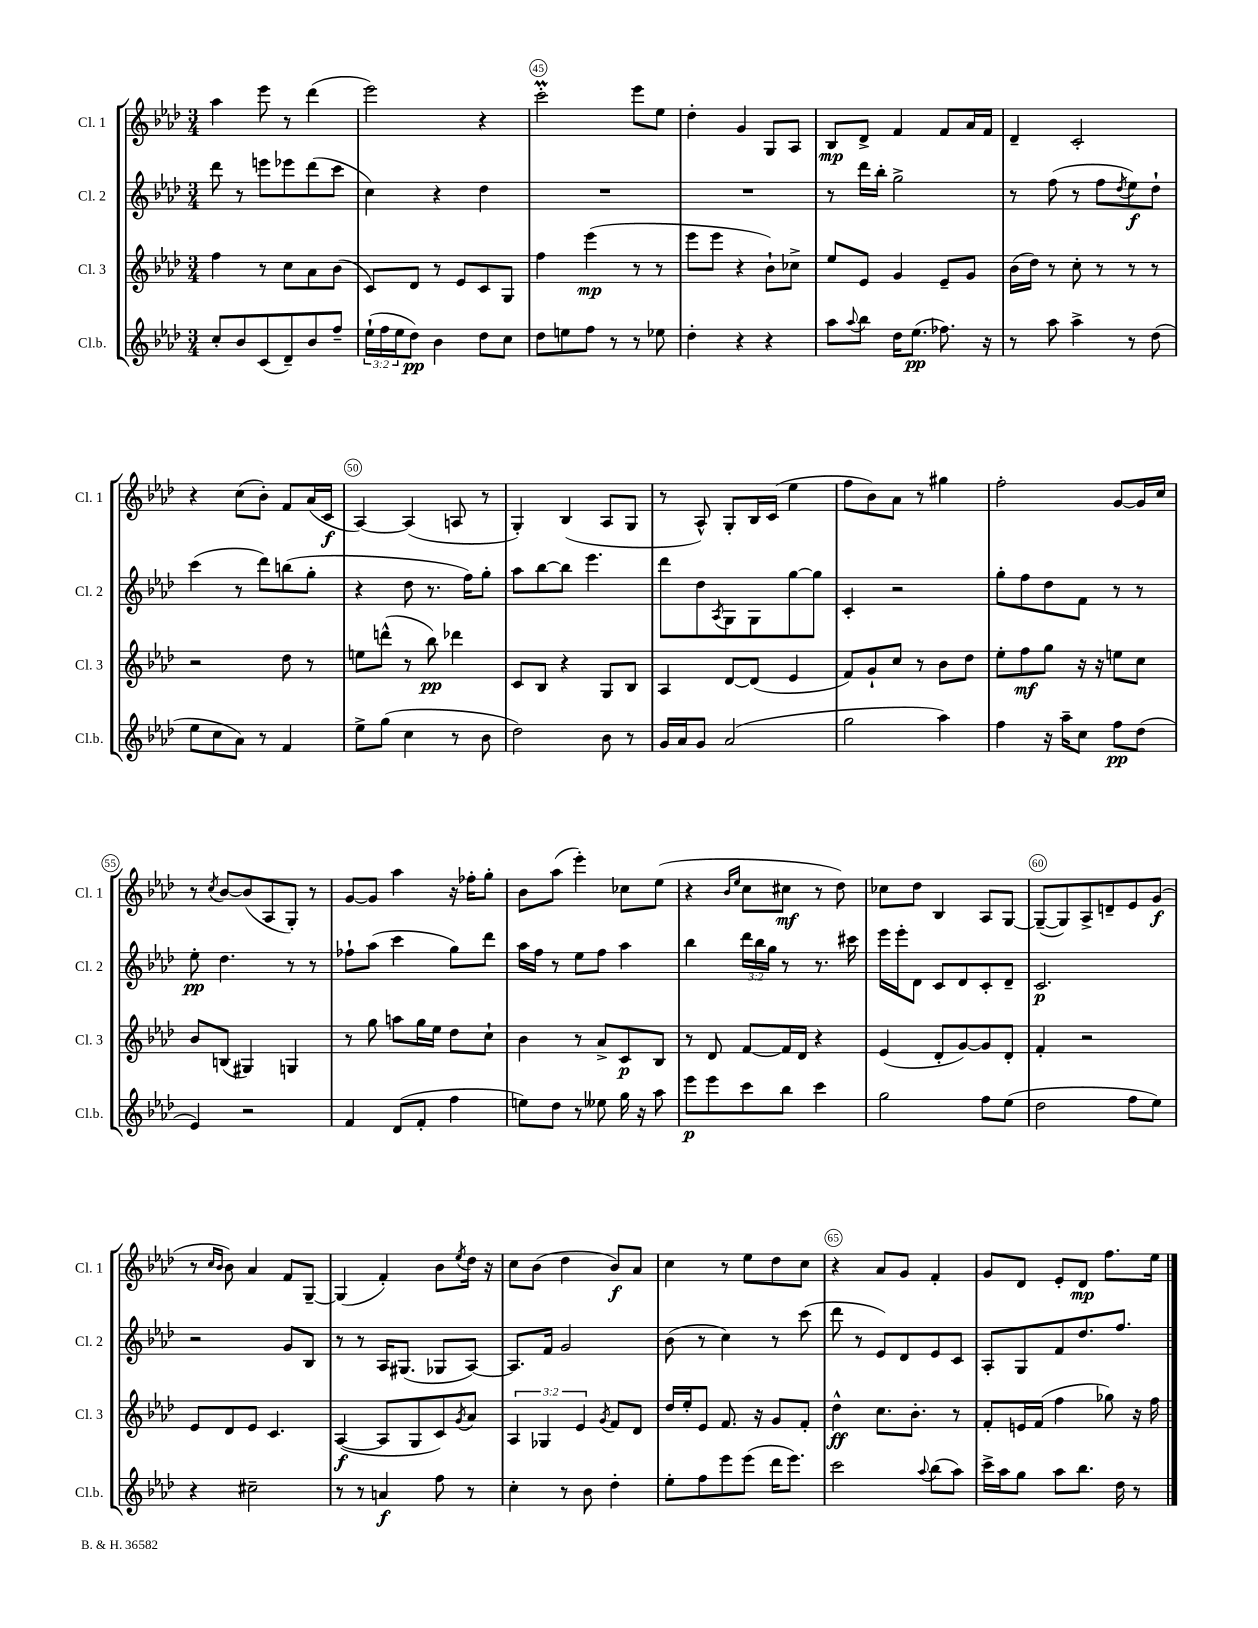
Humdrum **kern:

**kern	**kern	**kern	**kern
*staff4	*staff3	*staff2	*staff1
*clefG2	*clefG2	*clefG2	*clefG2
*k[b-e-a-d-]	*k[b-e-a-d-]	*k[b-e-a-d-]	*k[b-e-a-d-]
*M3/4	*M3/4	*M3/4	*M3/4
8cc'	4ff	8ddd-	4aa-
8b-	.	8r	.
(8c	8r	8eee	8eee-
8d-~)	8cc	8eee-	8r
8b-	8a-	(8ddd-	(4ddd-
8ff~	(8b-	8ccc	.
=	=	=	=
(24ee-`	8c)	4cc)	2eee-)
24ff	.	.	.
24ee-	.	.	.
8dd-)	8d-	.	.
4b-	8r	4r	.
.	8e-	.	.
8dd-	8c	4dd-	4r
8cc	8G	.	.
=	=	=	=
8dd-	4ff	2.r	2ccc'
8ee	.	.	.
8ff	(4eee-	.	.
8r	.	.	.
8r	8r	.	8eee-
8ee-	8r	.	8ee-
=	=	=	=
4dd-'	8eee-	2.r	4dd-'
.	8eee-	.	.
4r	4r	.	4g
4r	8b-`)	.	8G
.	8cc-^	.	8A-
=	=	=	=
8aa-	8ee-	8r	8B-
8qqaa-	.	.	.
8bb-	8e-	16ddd-	8d-^
.	.	16bb-'	.
16dd-	4g	2gg^	4f
(8.ee-	.	.	.
8.ff-)	8e-~	.	8f
.	8g	.	16a-
16r	.	.	16f
=	=	=	=
8r	(16b-	8r	4d-~
.	16dd-)	.	.
8aa-	8r	(8ff	.
4aa-^	8cc'	8r	2c'
.	8r	8ff	.
.	.	8qdd-	.
8r	8r	8ee-)	.
(8dd-	8r	8dd-`	.
=	=	=	=
8ee-	2r	(4ccc	4r
8cc	.	.	.
8a-)	.	8r	(8cc
8r	.	8ddd-)	8b-')
4f	8dd-	(8bb	8f
.	8r	8gg'	(16a-
.	.	.	16c
=	=	=	=
8ee-^	8ee	4r	[4A-)
(8gg	(8ddd^^	.	.
4cc	8r	8dd-	(4A-]
.	8bb-)	8.r	.
8r	4ddd-	.	8A
.	.	16ff)	.
8b-	.	8gg'	8r
=	=	=	=
2dd-)	8c	8aa-	4G')
.	8B-	[8bb-	.
.	4r	8bb-]	(4B-
.	.	4.eee-	.
8b-	8G	.	8A-
8r	8B-	.	8G
=	=	=	=
16g	4A-	8ddd-	8r
16a-	.	.	.
8g	.	8dd-	8A-^^)
.	.	8qA-	.
(2a-	[8d-	8G	8G'
.	(8d-]	8G	16B-
.	.	.	(16c
.	4e-	[8gg	4ee-
.	.	8gg]	.
=	=	=	=
2gg	8f)	4c'	8ff
.	8g`	.	8b-)
.	8cc	2r	8a-
.	8r	.	8r
4aa-)	8b-	.	4gg#
.	8dd-	.	.
=	=	=	=
4ff	8ee-'	8gg'	2ff'
.	8ff	8ff	.
16r	8gg	8dd-	.
16aa-~	.	.	.
8cc	16r	8f	.
.	16r	.	.
8ff	8ee	8r	[8g
(8dd-	8cc	8r	16g]
.	.	.	16cc
=	=	=	=
4e-)	8b-	8ee-'	8r
.	.	.	8qcc
.	(8B	4.dd-	[8b-
2r	4G#)	.	(8b-]
.	.	.	8A-
.	4G	8r	8G')
.	.	8r	8r
=	=	=	=
4f	8r	8ff-`	[8g
.	8gg	(8aa-	8g]
(8d-	8aa	4ccc	4aa-
8f'	16gg	.	.
.	16ee-	.	.
4ff	8dd-	8gg)	16r
.	.	.	16ff-'
.	8cc`	8ddd-	8gg'
=	=	=	=
8ee)	4b-	16aa-	8b-
.	.	16ff	.
8dd-	.	8r	(8aa-
8r	8r	8ee-	4eee-')
8ee--	8a-^	8ff	.
16gg	8c	4aa-	8cc-
16r	.	.	.
8aa-	8B-	.	(8ee-
=	=	=	=
8eee-	8r	4bb-	4r
8eee-	8d-	.	.
.	.	.	16qqb-
.	.	.	16qqee-
8ccc	[8f	24ddd-	8cc
.	.	24bb-	.
.	.	24gg	.
8bb-	16f]	8r	8cc#
.	16d-	.	.
4ccc	4r	8.r	8r
.	.	.	8dd-)
.	.	16ccc#	.
=	=	=	=
2gg	(4e-	16eee-	8cc-
.	.	16eee-'	.
.	.	8d-	8dd-
.	8d-'	8c	4B-
.	[8g)	8d-	.
8ff	8g]	8c'	8A-
(8ee-	8d-'	8d-~	[8G
=	=	=	=
2dd-	4f'	2.c	(8G~_
.	.	.	8G])
.	2r	.	8A-^
.	.	.	8d~
8ff	.	.	8e-
8ee-)	.	.	(8g
=	=	=	=
4r	8e-	2r	8r
.	.	.	16qqcc
.	.	.	16qqb-
.	8d-	.	8b-)
2cc#~	8e-	.	4a-
.	4.c	.	.
.	.	8g	8f
.	.	8B-	[8G~
=	=	=	=
8r	([4A-	8r	(4G]
8r	.	8r	.
4a	8A-]	16A-	4f')
.	.	(8.G#	.
.	8G	.	.
8ff	8c)	8G-	8b-
.	8qg	.	8qee-
8r	8a-	[8A-)	16dd-
.	.	.	16r
=	=	=	=
4cc'	6A-	8.A-]	8cc
.	.	.	(8b-
.	6G-	.	.
.	.	16f	.
8r	.	2g	4dd-
.	6e-	.	.
8b-	.	.	.
.	8qg	.	.
4dd-'	8f	.	8b-)
.	8d-	.	8a-
=	=	=	=
8ee-'	16dd-	(8b-	4cc
.	16ee-'	.	.
8ff	8e-	8r	.
8eee-	8.f	4cc)	8r
(8eee-	.	.	8ee-
.	16r	.	.
16ddd-	8g	8r	8dd-
8.eee-)	.	.	.
.	8f'	(8ccc	8cc
=	=	=	=
2ccc	4dd-^^	8ddd-	4r
.	.	8r	.
.	8.cc	8e-)	8a-
.	.	8d-	8g
.	8.b-'	.	.
8qqaa-	.	.	.
(8bb-	.	8e-	4f'
8aa-)	8r	8c	.
=	=	=	=
16ccc^	8f'	8A-'	8g
16aa-	.	.	.
8gg	16e	8G	8d-
.	(16f	.	.
8aa-	4ff	8f	8e-'
8.bb-	.	8.dd-	8d-
.	8gg-)	.	8.ff
16dd-	.	8.ff	.
8r	16r	.	.
.	16ff	.	16ee-
==	==	==	==
*-	*-	*-	*-
